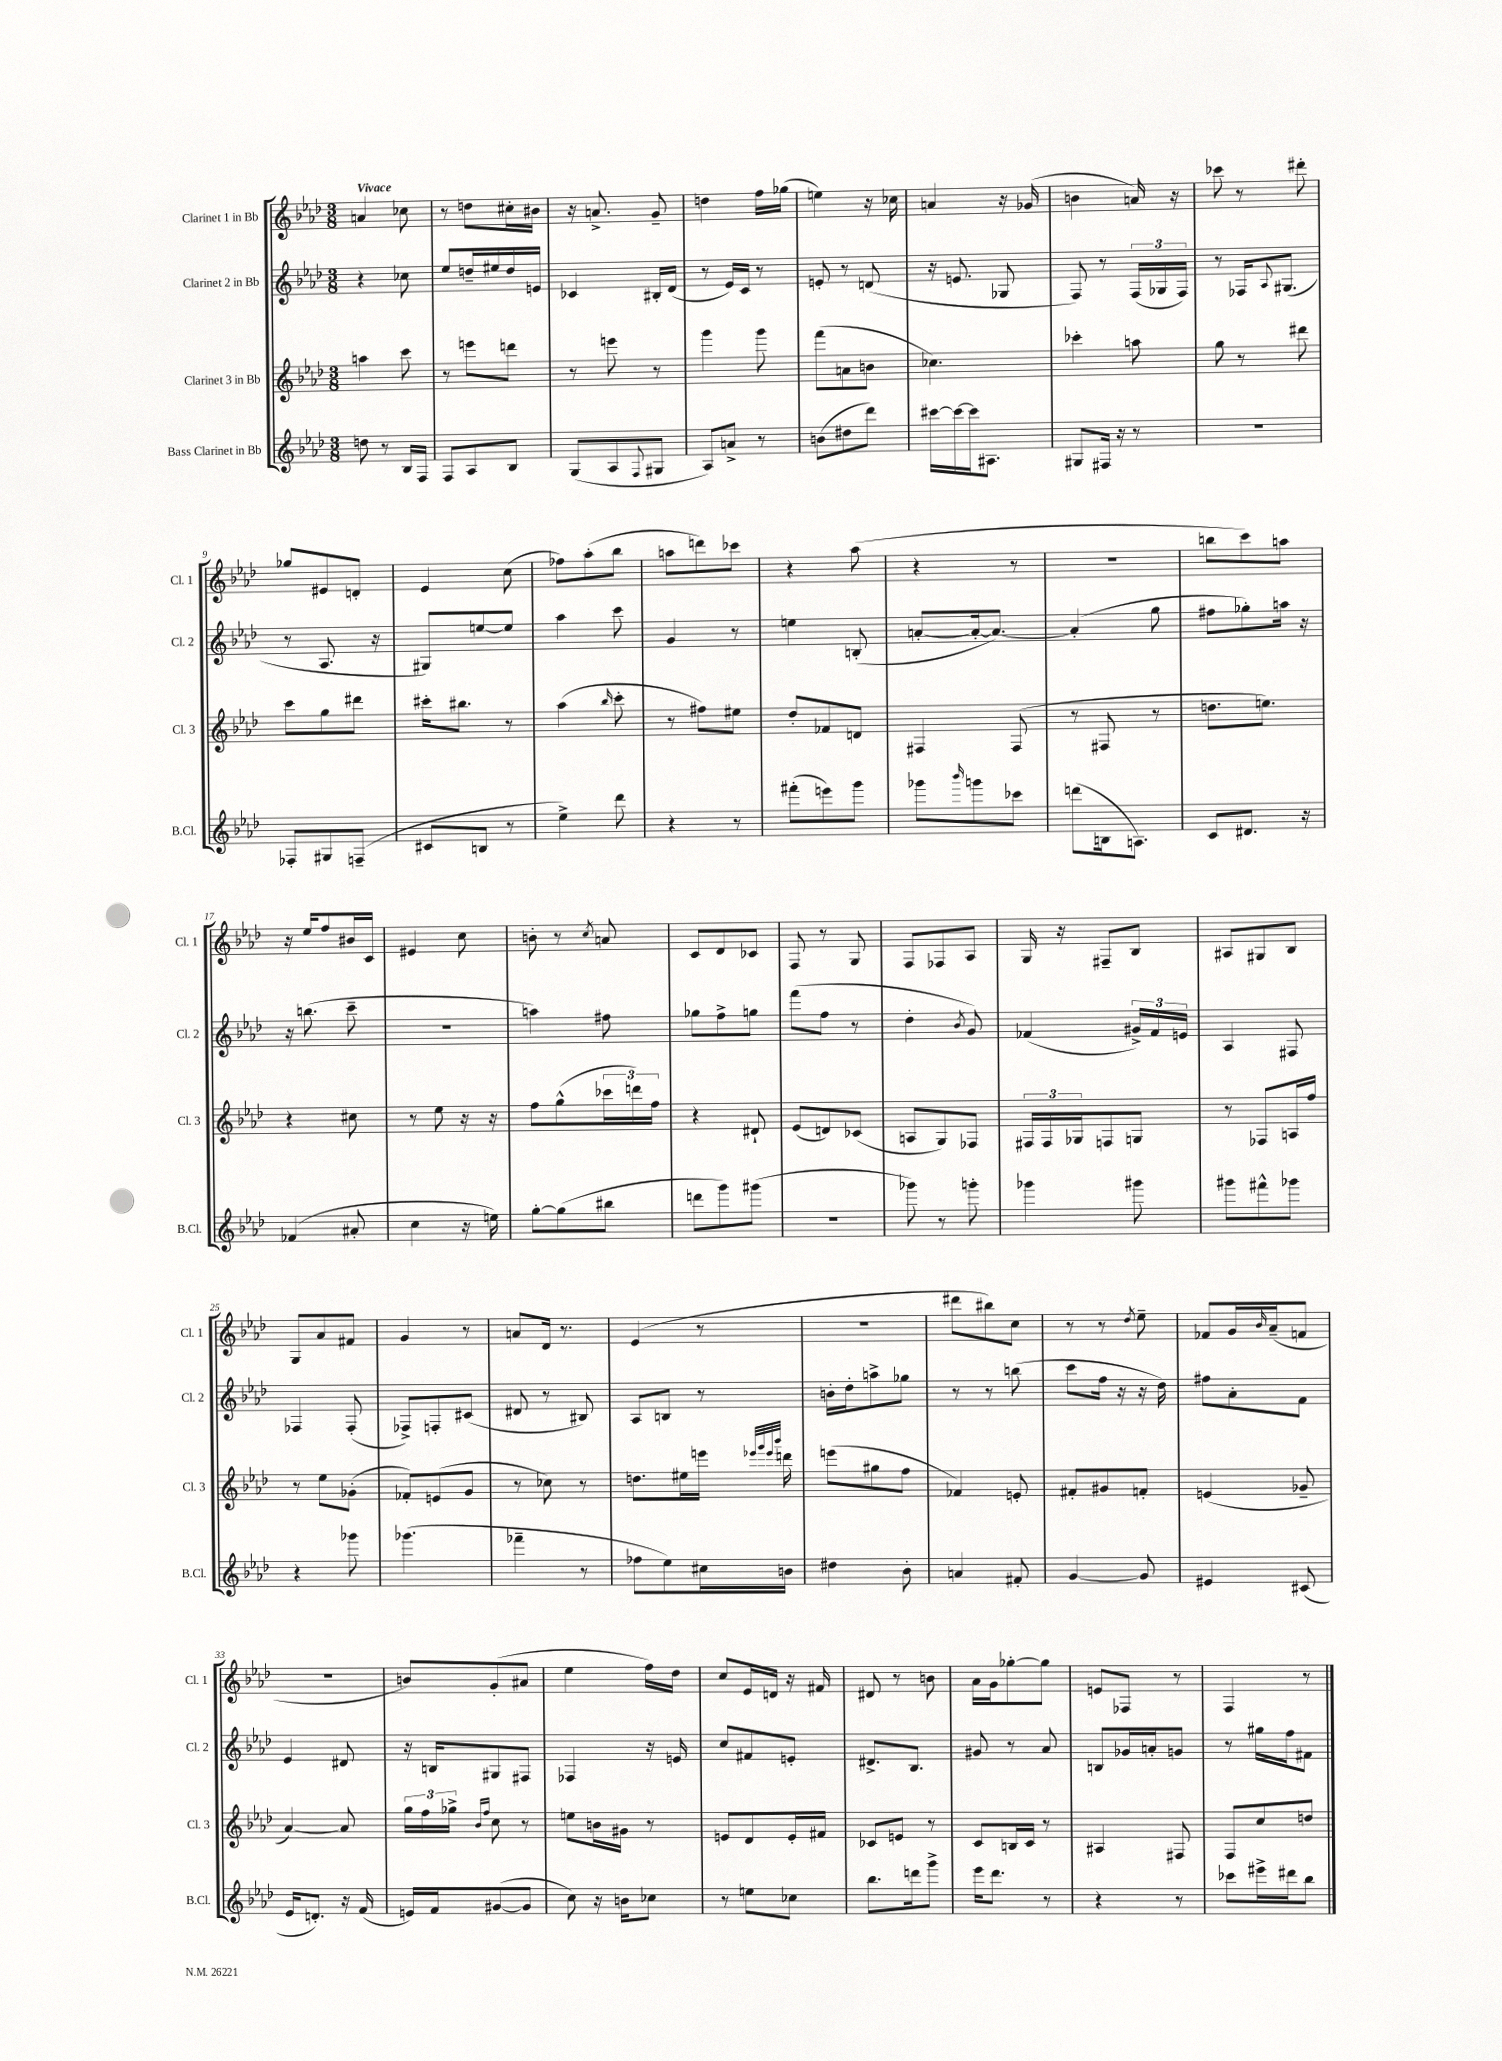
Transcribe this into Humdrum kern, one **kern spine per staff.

**kern	**kern	**kern	**kern
*staff4	*staff3	*staff2	*staff1
*clefG2	*clefG2	*clefG2	*clefG2
*k[b-e-a-d-]	*k[b-e-a-d-]	*k[b-e-a-d-]	*k[b-e-a-d-]
*M3/8	*M3/8	*M3/8	*M3/8
8dd	4aa	4r	4a
8r	.	.	.
16B-	8ccc	8cc-	8cc-
16F	.	.	.
=	=	=	=
8F	8r	8ee-	8r
8A-	8eee	16dd~	8dd
.	.	16ee#	.
8B-	8ddd	16dd	16cc#'
.	.	16e	16b#
=	=	=	=
(8G	8r	4c-	16r
.	.	.	8.a^
8A-	8eee	.	.
8qqF	.	.	.
8G#	8r	16B#'	8g~
.	.	(16d-	.
=	=	=	=
8A-)	4ggg	8r	4dd
8a^	.	16e-)	.
.	.	16c	.
8r	8ggg	8r	16ff
.	.	.	(16gg-
=	=	=	=
(8b	(8fff	8e'	4ee)
8dd#	8a	8r	.
8ddd-)	8b	(8d	16r
.	.	.	16cc-
=	=	=	=
[16ccc#	4.cc-)	16r	4a
16ccc#_	.	8.e	.
16ccc#]	.	.	.
8.A#	.	.	.
.	.	8G-	16r
.	.	.	(16g-
=	=	=	=
8G#	4ccc-'	8F)	4b
16F#	.	8r	.
16r	.	.	.
8r	8aa	(24F	16a)
.	.	24G-	.
.	.	.	16r
.	.	24F)	.
=	=	=	=
4.r	8gg	8r	8ccc-
.	8r	16F-	8r
.	.	8qqA-	.
.	.	(8.G#	.
.	8ddd#	.	8ddd#'
=	=	=	=
8F-'	8ccc	8r	8gg-
8G#	8gg	8.A-	8e#
(8F~	8ddd#	.	8d'
.	.	16r	.
=	=	=	=
8c#	16ccc#'	8G#)	4e-
.	8.bb#	.	.
8B	.	[8ee	.
8r	8r	8ee]	(8cc
=	=	=	=
4ee-^)	(4aa-	4aa-	8ff-)
.	.	.	(8aa-'
.	16qqbb-	.	.
8ddd-	8ccc'	8ccc	8bb-
=	=	=	=
4r	8r	4g	8aa
.	8ff#)	.	8ddd)
8r	8ee#	8r	8ccc-
=	=	=	=
(8fff#'	8dd-'	4ee	4r
8eee)	8f-	.	.
8ggg	8d	(8B'	(8aa-
=	=	=	=
8ggg-	4F#	[8a'	4r
16qqbbb-	.	.	.
8ggg	.	16a'_	.
.	.	8.a_)	.
8ccc-	(8F#	.	8r
=	=	=	=
(8ddd	8r	(4a']	4.r
16B	8F#	.	.
8.A)	.	.	.
.	8r	8gg	.
=	=	=	=
8c	8.dd	8ff#	8bb
8.d#	.	8gg-')	8ccc)
.	8.ee)	.	.
.	.	16aa	8aa
16r	.	16r	.
=	=	=	=
(4f-	4r	16r	16r
.	.	(8.bb	16ee-
.	.	.	8ff
8a#'	8cc#	8ccc~	16b#
.	.	.	16c
=	=	=	=
4cc	8r	4.r	4e#
.	8ee-	.	.
16r	16r	.	8cc
16ee)	16r	.	.
=	=	=	=
[8gg'	8ff	4aa)	8b'
(8gg]	(8gg^^	.	8r
.	.	.	8qcc
8bb#	24ccc-	8ff#	8a
.	24ddd)	.	.
.	24ff	.	.
=	=	=	=
8ddd	4r	8gg-	8c
8ggg)	.	8ff^	8d-
(8ggg#	8d#`	8gg	8c-
=	=	=	=
4.r	(8e-	(8fff	8F
.	8d)	8ff	8r
.	(8c-	8r	8G
=	=	=	=
8ggg-)	8A	4dd-'	8F
8r	8G)	.	8F-
.	.	8qb-	.
8ggg'	8F-	8g)	8A-
=	=	=	=
4ggg-	24F#	(4f-	16G
.	24F#	.	.
.	.	.	16r
.	24G-	.	.
.	8F	.	8F#~
8ggg#	8G	24g#^)	8B-
.	.	24f-	.
.	.	24e	.
=	=	=	=
8ggg#	8r	4A-	8A#
8fff#^^	8F-	.	8G#
8ggg-	16A	8F#	8B-
.	16ff	.	.
=	=	=	=
4r	8r	4F-	8G
.	8ee-	.	8a-
8ggg-	(8g-'	(8F-'	8f#
=	=	=	=
(4.ggg-	8f-')	8F-^)	4g
.	(8e	8F'	.
.	8g	(8c#	8r
=	=	=	=
4fff-~	8r	8d#	8a
.	8cc-)	8r	16d-
.	.	.	8.r
8r	8r	8B#)	.
=	=	=	=
8ff-	8.dd	8A-	(4e-
8ee-)	.	8B	.
.	16ee#	.	.
16cc#	16eee	8r	8r
.	32qqeee-	.	.
.	32qqggg	.	.
.	32qqeee-	.	.
.	32qqbbb-	.	.
16b	16ddd	.	.
=	=	=	=
4dd#	(8eee	16b'	4.r
.	.	16dd-'	.
.	8gg#	8aa^	.
8b-'	8ff	8gg-	.
=	=	=	=
4a	4f-)	8r	8ddd#
.	.	8r	8bb#)
8f#'	8e'	(8bb	8cc
=	=	=	=
[4g	8f#'	8ccc	8r
.	8g#	16ff	8r
.	.	16r	.
.	.	.	8qdd-
8g]	8f'	16r	8ee-~
.	.	16dd-)	.
=	=	=	=
4e#	(4e	8ff#	8f-
.	.	8a-'	16g
.	.	.	16qqb-
.	.	.	(16a-~
(8c#	8g-~	8f	8f
=	=	=	=
16e-	[4a-)	4e-	4.r
8.d')	.	.	.
16r	8a-]	8d#	.
(16f	.	.	.
=	=	=	=
16e)	24gg	16r	8b)
.	24ff	.	.
16f	.	16B	.
.	24gg-^	.	.
.	16qqb-	.	.
.	16qqff	.	.
([8g#	8cc	8G#	(8g'
8g#]	8r	8F#	8a#
=	=	=	=
8cc)	8ee	4F-	4ee-
16r	16b	.	.
16b	16g#	.	.
8cc-	8r	16r	16ff)
.	.	16e	16dd-
=	=	=	=
8r	8e	8cc	8cc
8ee	8d-	8f#	16e-
.	.	.	16d
8cc-	16e'	8e'	16r
.	16f#	.	16f#
=	=	=	=
8.bb-	8c-	8.d#^	8d#
.	8e	.	8r
16ddd	.	8.B-	.
8ggg^	8r	.	8b
=	=	=	=
16eee-	8c	8g#	16a-
8.ddd-	.	.	16g
.	16B	8r	[8gg-'
.	16c	.	.
8r	8r	8a-	8gg-]
=	=	=	=
4r	4A#	8B	8e
.	.	16g-	8F-
.	.	16a'	.
8r	8F#	8g	8r
=	=	=	=
8ccc-	8F	8r	4F
16eee#^	8cc	16gg#	.
16ddd#	.	16ff	.
8bb-	8dd	8f#	8r
==	==	==	==
*-	*-	*-	*-
